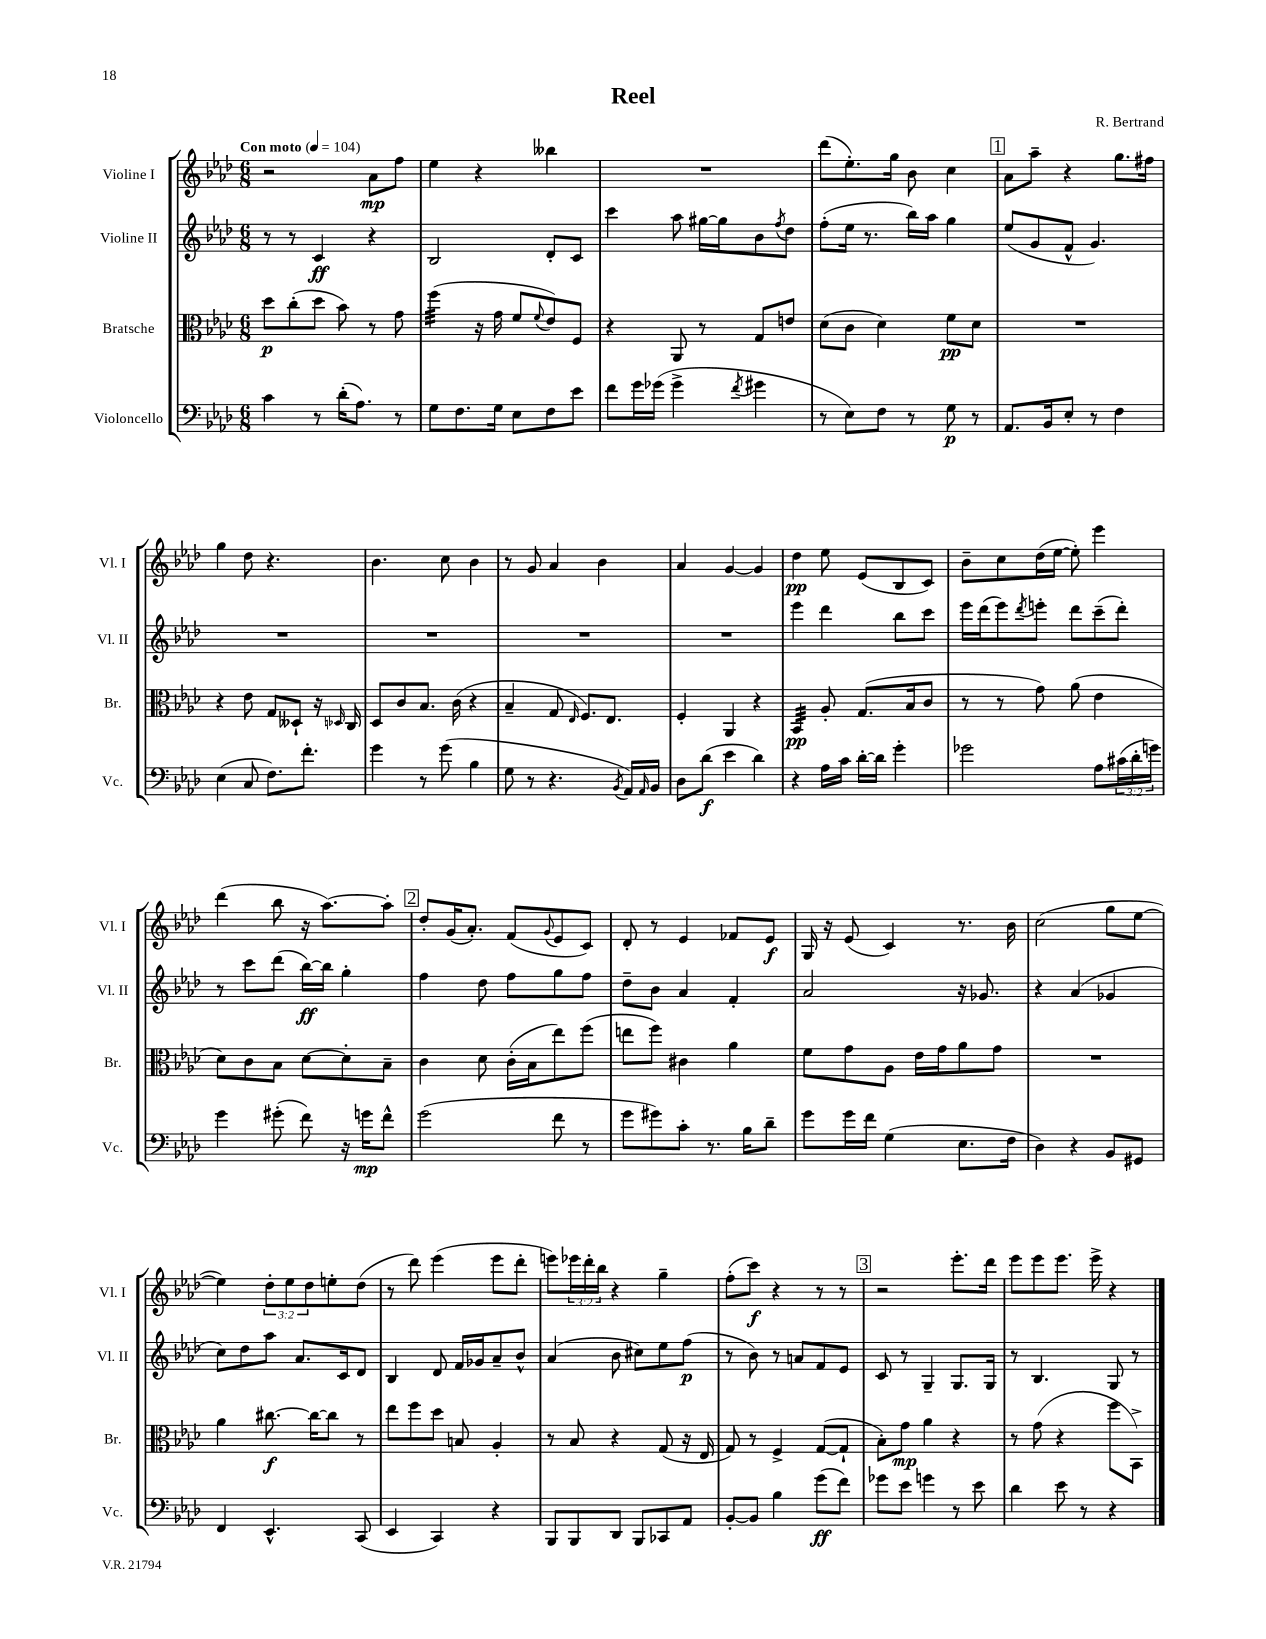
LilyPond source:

\header { title = "Reel" composer = "R. Bertrand" }
<<
\new StaffGroup <<
\new Staff = "s0" \with { instrumentName = "Violine I" shortInstrumentName = "Vl. I" } {
    \clef treble \key aes \major \numericTimeSignature \time 6/8 \override Staff.TupletNumber.text = #tuplet-number::calc-fraction-text \tempo "Con moto" 4 = 104
    r2 aes'8\mp f''8 |
    ees''4 r4 beses''4 |
    R2. |
    des'''8( ees''8.-.) g''16 bes'8 c''4 |
    \mark \markup { \box "1" } aes'8 aes''8-- r4 g''8. fis''16 |
    g''4 des''8 r4. |
    bes'4. c''8 bes'4 |
    r8 g'8 aes'4 bes'4 |
    aes'4 g'4~ g'4 |
    des''4\pp ees''8 ees'8( bes8 c'8) |
    bes'8-- c''8 des''16( ees''16~ ees''8-.) ees'''4 |
    des'''4( bes''8 r16 aes''8.~) aes''8-. |
    \mark \markup { \box "2" } des''8-. g'16( aes'8.-.) f'8( \appoggiatura { g'8 } ees'8 c'8) |
    des'8-. r8 ees'4 fes'8 ees'8\f |
    g16 r16 ees'8( c'4) r8. bes'16 |
    c''2( g''8 ees''8~ |
    ees''4) \tuplet 3/2 { des''8-. ees''8 des''8 } e''8-. des''8( |
    r8 des'''8) ees'''4( ees'''8 des'''8-. |
    e'''8) \tuplet 3/2 { ees'''16 des'''16-. bes''16 } r4 g''4-- |
    f''8-.( c'''8\f) r4 r8 r8 |
    \mark \markup { \box "3" } r2 ees'''8.-. des'''16 |
    ees'''8 ees'''8 ees'''8. ees'''16-> r4 \bar "|." |
}
\new Staff = "s1" \with { instrumentName = "Violine II" shortInstrumentName = "Vl. II" } {
    \clef treble \key aes \major \numericTimeSignature \time 6/8
    r8 r8 c'4\ff r4 |
    bes2 des'8-. c'8 |
    c'''4 aes''8 gis''16~ gis''16 bes'8 \acciaccatura { f''8 } des''8 |
    f''8-.( ees''16 r8. bes''16) aes''16 g''4 |
    \mark \markup { \box "1" } ees''8( g'8 f'8-^ g'4.) |
    R2. |
    R2. |
    R2. |
    R2. |
    ees'''4 des'''4 bes''8 c'''8 |
    ees'''16 des'''16( ees'''8) \acciaccatura { des'''8 } e'''8-. des'''8 c'''8--( des'''8-.) |
    r8 c'''8 des'''8( bes''16~\ff) bes''16 g''4-. |
    \mark \markup { \box "2" } f''4 des''8 f''8 g''8 f''8 |
    des''8-- bes'8 aes'4 f'4-. |
    aes'2 r16 ges'8. |
    r4 aes'4( ges'4 |
    c''8) des''8 aes''8 aes'8. c'16 des'8 |
    bes4 des'8 f'16 ges'16 aes'8-- bes'8-^ |
    aes'4( bes'8 cis''8) ees''8 f''8\p( |
    r8 bes'8) r8 a'8 f'8 ees'8 |
    \mark \markup { \box "3" } c'8 r8 g4-- g8. g16 |
    r8 bes4. g8 r8 \bar "|." |
}
\new Staff = "s2" \with { instrumentName = "Bratsche" shortInstrumentName = "Br." } {
    \clef alto \key aes \major \numericTimeSignature \time 6/8
    des''8\p c''8-.( des''8 bes'8) r8 g'8 |
    f''4:32( r16 g'16 f'8 \appoggiatura { f'8 } ees'8) f8 |
    r4 aes,8 r8 g8 e'8 |
    des'8( c'8 des'4) f'8\pp des'8 |
    \mark \markup { \box "1" } R2. |
    r4 ees'8 g8 deses8-! r16 \grace { des16 } c16 |
    des8 c'8 bes8. c'16( r4 |
    bes4-- g8 \grace { ees16 } f8.) ees8. |
    f4-. aes,4 r4 |
    bes,4:32\pp aes8-. g8.( bes16 c'8 |
    r8 r8 g'8) aes'8( ees'4 |
    des'8) c'8 bes8 des'8~ des'8-. bes8-- |
    \mark \markup { \box "2" } c'4 des'8 c'16-.( bes16 ees''8) f''8( |
    e''8 f''8) cis'4 aes'4 |
    f'8 g'8 aes8 ees'16 g'16 aes'8 g'8 |
    R2. |
    aes'4 cis''8.~\f cis''16~ cis''8 r8 |
    ees''8 f''8 des''8 b8 aes4-. |
    r8 bes8 r4 g8( r16 ees16 |
    g8) r8 f4-> g8~( g8-! |
    \mark \markup { \box "3" } bes8-.) g'8\mp aes'4 r4 |
    r8 g'8( r4 f''8 bes,8->) \bar "|." |
}
\new Staff = "s3" \with { instrumentName = "Violoncello" shortInstrumentName = "Vc." } {
    \clef bass \key aes \major \numericTimeSignature \time 6/8 \override Staff.TupletNumber.text = #tuplet-number::calc-fraction-text
    c'4 r8 des'16-.( aes8.) r8 |
    g8 f8. g16 ees8 f8 ees'8 |
    f'8 g'16 ges'16( ges'4-> \acciaccatura { f'8 } gis'4 |
    r8 ees8) f8 r8 g8\p r8 |
    \mark \markup { \box "1" } aes,8. bes,16 ees8-. r8 f4 |
    ees4( c8 f8.) f'8.-. |
    g'4 r8 g'8( bes4 |
    g8 r8 r4. \acciaccatura { bes,8 } aes,16) \grace { aes,16 } bes,16 |
    des8 des'8\f( ees'4 des'4) |
    r4 aes16 c'16 des'16~-. des'16 g'4-. |
    ges'2 aes8 \tuplet 3/2 { cis'16( des'16-. g'16) } |
    g'4 gis'8-.( f'8) r16 g'16\mp f'8-^ |
    \mark \markup { \box "2" } g'2( f'8 r8 |
    g'8 gis'8) c'8-. r8. bes16 des'8-- |
    g'8 g'16 f'16 g4( ees8. f16 |
    des4) r4 bes,8 gis,8 |
    f,4 ees,4.-^ c,8( |
    ees,4 c,4) r4 |
    bes,,8 bes,,8 des,8 bes,,8 ces,8 aes,8 |
    bes,8~-. bes,8 bes4 g'8\ff( f'8) |
    \mark \markup { \box "3" } ges'8 ees'8 g'4 r8 ees'8 |
    des'4 ees'8 r8 r4 \bar "|." |
}
>>
>>
\layout { \context { \Score \remove "Bar_number_engraver" } }
